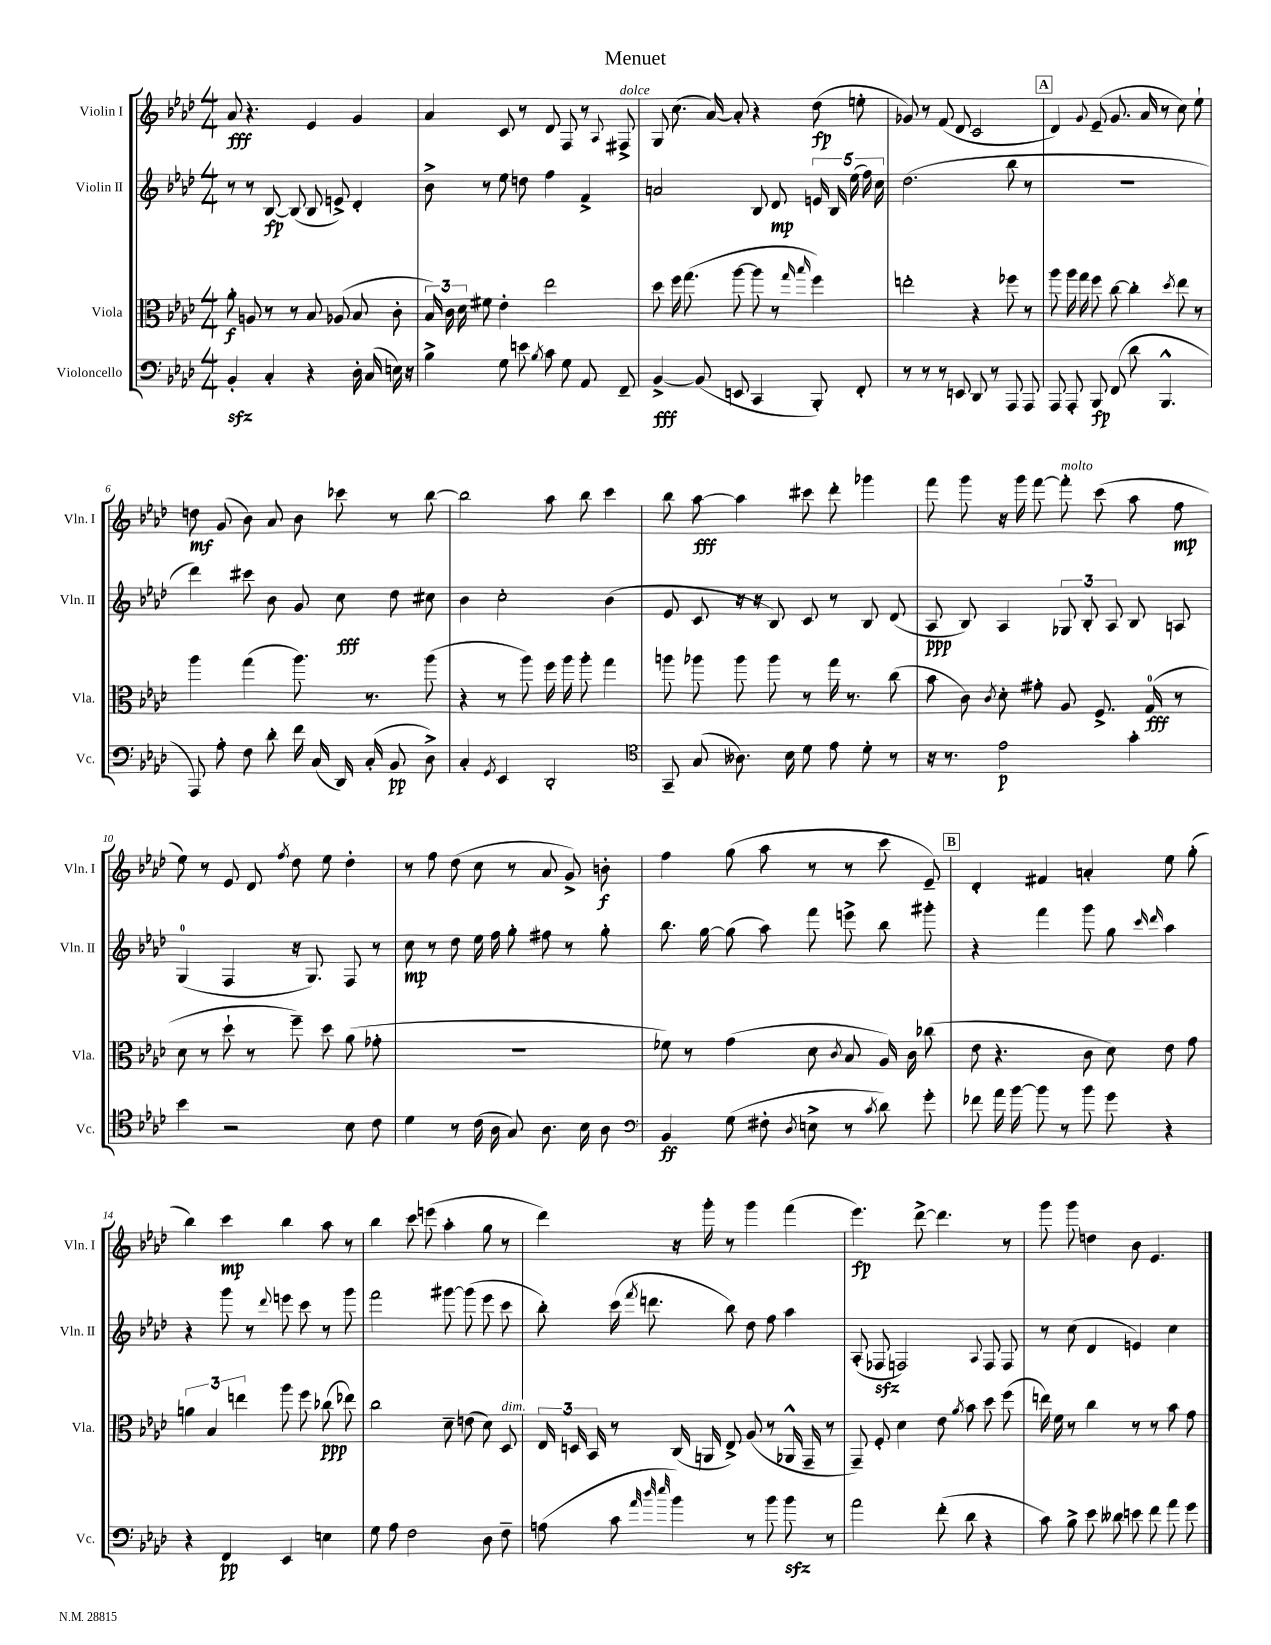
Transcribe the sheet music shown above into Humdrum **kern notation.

**kern	**kern	**kern	**kern
*staff4	*staff3	*staff2	*staff1
*clefF4	*clefC3	*clefG2	*clefG2
*k[b-e-a-d-]	*k[b-e-a-d-]	*k[b-e-a-d-]	*k[b-e-a-d-]
*M4/4	*M4/4	*M4/4	*M4/4
4BB-'	8a-'	8r	8a-
.	8A	8r	4.r
4C'	8r	[8B-	.
.	8r	(8B-]	.
4r	8B-	8B-	4e-
.	(8A-	8e^)	.
16D-'	8B-	4d-'	4g
(16C	.	.	.
16E)	8c'	.	.
16r	.	.	.
=	=	=	=
4B-^	24B-)	8b-^	4a-
.	24c	.	.
.	24d-	.	.
.	8f#	8r	.
8G	4e-'	8ee-	8c
8e	.	8dd	8r
8qB-	.	.	.
8c	2ee-	4ff	8d-
8G	.	.	8F
8AA-	.	4f^	8r
.	.	.	8qqA-
8FF~	.	.	8F#^
=	=	=	=
[4BB-^	8dd-	2a	8G
.	16ff	.	(8.cc
.	(8.gg	.	.
(8BB-]	.	.	.
.	.	.	[16a-)
8EE	[8aa-	.	8a-']
4CC	8aa-]	8B-	4r
.	8r	8d-	.
.	16qqgg	.	.
.	16qqbb-	.	.
8BBB-')	4ff)	20e	(8dd-
.	.	20B-	.
.	.	(20ee-	.
8FF'	.	.	8ee'
.	.	20ff)	.
.	.	20cc	.
=	=	=	=
8r	2ee'	(2.dd-	8g-)
8r	.	.	8r
8r	.	.	(8f
8EE	.	.	8d-
8DD-	4r	.	2c
8r	.	.	.
8AAA-	8ff-	8bb-	.
8AAA-	8r	8r	.
=	=	=	=
8AAA-	8aa-	1r	4d-)
8AAA-'	16aa-	.	.
.	16gg	.	.
.	.	.	8qqg
8BBB-	8ff	.	(8e-~
(8FF	[8cc	.	8.g
8d-	4cc']	.	.
.	.	.	16a-
4.BBB-^^	.	.	8r
.	8qdd-	.	.
.	8ee-	.	8cc)
.	8r	.	8ee-`
=	=	=	=
8AAA-)	4aa-	4ddd-)	8dd
8A-'	.	.	(8g
8F	(4gg	8ccc#	8b-)
8d-'	.	8b-	8a-
16f	8.aa-)	8g	8b-
(16C	.	.	.
16DD-)	.	8cc	8ccc-
(16C'	8.r	.	.
8BB-	.	8dd-	8r
8D-^)	(8aa-	8cc#	[8bb-
=	=	=	=
4C'	4r	4b-	2bb-]
8qGG	.	.	.
4EE-	8r	2cc'	.
.	8aa-)	.	.
2DD-'	16ff	.	8aa-
.	16aa-	.	.
.	8aa-'	.	8bb-
.	4gg	(4b-	4ccc
=	=	=	=
*clefC4	*	*	*
8GG~	8aa	8e-	8bb-
(8G	8aa-	8c	[8aa-
8.A--)	8aa-	16r	4aa-]
.	.	16r	.
.	8aa-	8B-)	.
16B-	.	.	.
8d-	8r	8c	8ccc#
8e-	16gg	8r	8ddd-'
.	8.r	.	.
8d-'	.	8B-	4ggg-
8r	(8cc	(8d-	.
=	=	=	=
16r	8b-	8A-	8fff
8.r	.	.	.
.	8c)	8B-)	8ggg
.	8qc	.	.
2e-	8d-'	4A-	16r
.	.	.	16ggg
.	8g#'	.	[8fff
.	8A-	12G-	8fff']
.	.	12B-'	.
.	8.F^	.	(8ccc
.	.	12A-	.
4g'	.	8B-	8aa-
.	(16G	.	.
.	8r	8A	8ff
=	=	=	=
4b-	8d-	(4G	8ee-)
.	8r	.	8r
2r	8dd-`	4F	8e-
.	8r	.	8d-
.	.	.	8qff
.	8ff~)	16r	8dd-
.	.	8.G)	.
.	8dd-	.	8ee-
8B-	(8a-	8F	4dd-'
8c	8g-'	8r	.
=	=	=	=
4d-	1r	8cc	8r
.	.	8r	8ff
8r	.	8dd-	(8dd-
(16c	.	16ee-	8cc
16A-	.	16ff	.
8G)	.	8gg'	8r
8.A-	.	8ff#	8a-
.	.	8r	8g^)
16B-	.	.	.
8A-	.	8gg'	8b'
=	=	=	=
*clefF4	*	*	*
4BB-	8f-)	8.bb-	4ff
.	8r	.	.
.	.	[16gg	.
(8G	(4g	(8gg]	(8gg
8F#'	.	8aa-)	8aa-
8qD-	.	.	.
8E^	8d-	8fff	8r
.	8qc	.	.
8r	8B-	8eee^	8r
8qc	.	.	.
8d-)	16A-)	8bb-	8ccc
.	16c	.	.
8g'	(8cc-	8ggg#'	8e-~)
=	=	=	=
8f-	8e-	4r	4d-'
16a-	4.r	.	.
[16b-	.	.	.
8b-]	.	4fff	4f#
8r	.	.	.
8b-	8c	8ggg	4a'
8g	8d-)	8gg	.
.	.	16qqccc	.
.	.	16qqddd-	.
4r	8e-	4aa-	8ee-
.	8g	.	(8gg'
=	=	=	=
4r	6a	4r	4bb-)
.	6B-	.	.
4FF	.	8ggg	4ccc
.	6ee	.	.
.	.	8r	.
.	.	8qqddd-	.
4EE-	8aa-	8eee	4bb-
.	8ff	8ccc	.
4E	(8cc-	8r	8aa-
.	8ee-)	8ggg	8r
=	=	=	=
8G	2cc	2fff	4bb-
8A-	.	.	.
2F	.	.	8ccc
.	.	.	(8eee
.	8d-~	[8ggg#	4aa-'
.	(8e	(8ggg#]	.
8D-	8d-)	8eee-	8gg
8F~	8D-	8ccc	8r
=	=	=	=
(8A	24E-	8bb-')	4ddd-)
.	24D	.	.
.	24BB-	.	.
8c	8r	(16ccc	.
.	.	8qfff	.
.	.	8.ddd	.
32qqa-	.	.	.
32qqdd-	.	.	.
32qqee-	.	.	.
4b-)	(16C	.	16r
.	16AA	.	16ggg'
.	8E-^)	8bb-)	8r
8r	(8A-	8dd-	4ggg
8b-	8r	8ff	.
8b-	16AA-^^	4aa-	(4fff
.	16GG~	.	.
8r	8r	.	.
=	=	=	=
2a-	8GG~)	(8A-'	4.eee-)
.	8F'	8F-	.
.	4d-	2F)	.
.	.	.	[8ddd-^
(8f'	8e-	.	4.ddd-]
.	8qa-	.	.
8d-	8b-	.	.
.	.	8qqA-	.
4r	8dd-	8F	.
.	(8ff	8F	8r
=	=	=	=
8c)	16ee)	8r	8ggg
.	16f	.	.
8B-^	8r	(8cc	8ggg
8e-	4cc	4d-	4dd
8d--	.	.	.
8e	8r	4e)	8b-
8f	8r	.	4.e-
8a-	8b-	4cc	.
8g	8g	.	.
==	==	==	==
*-	*-	*-	*-
